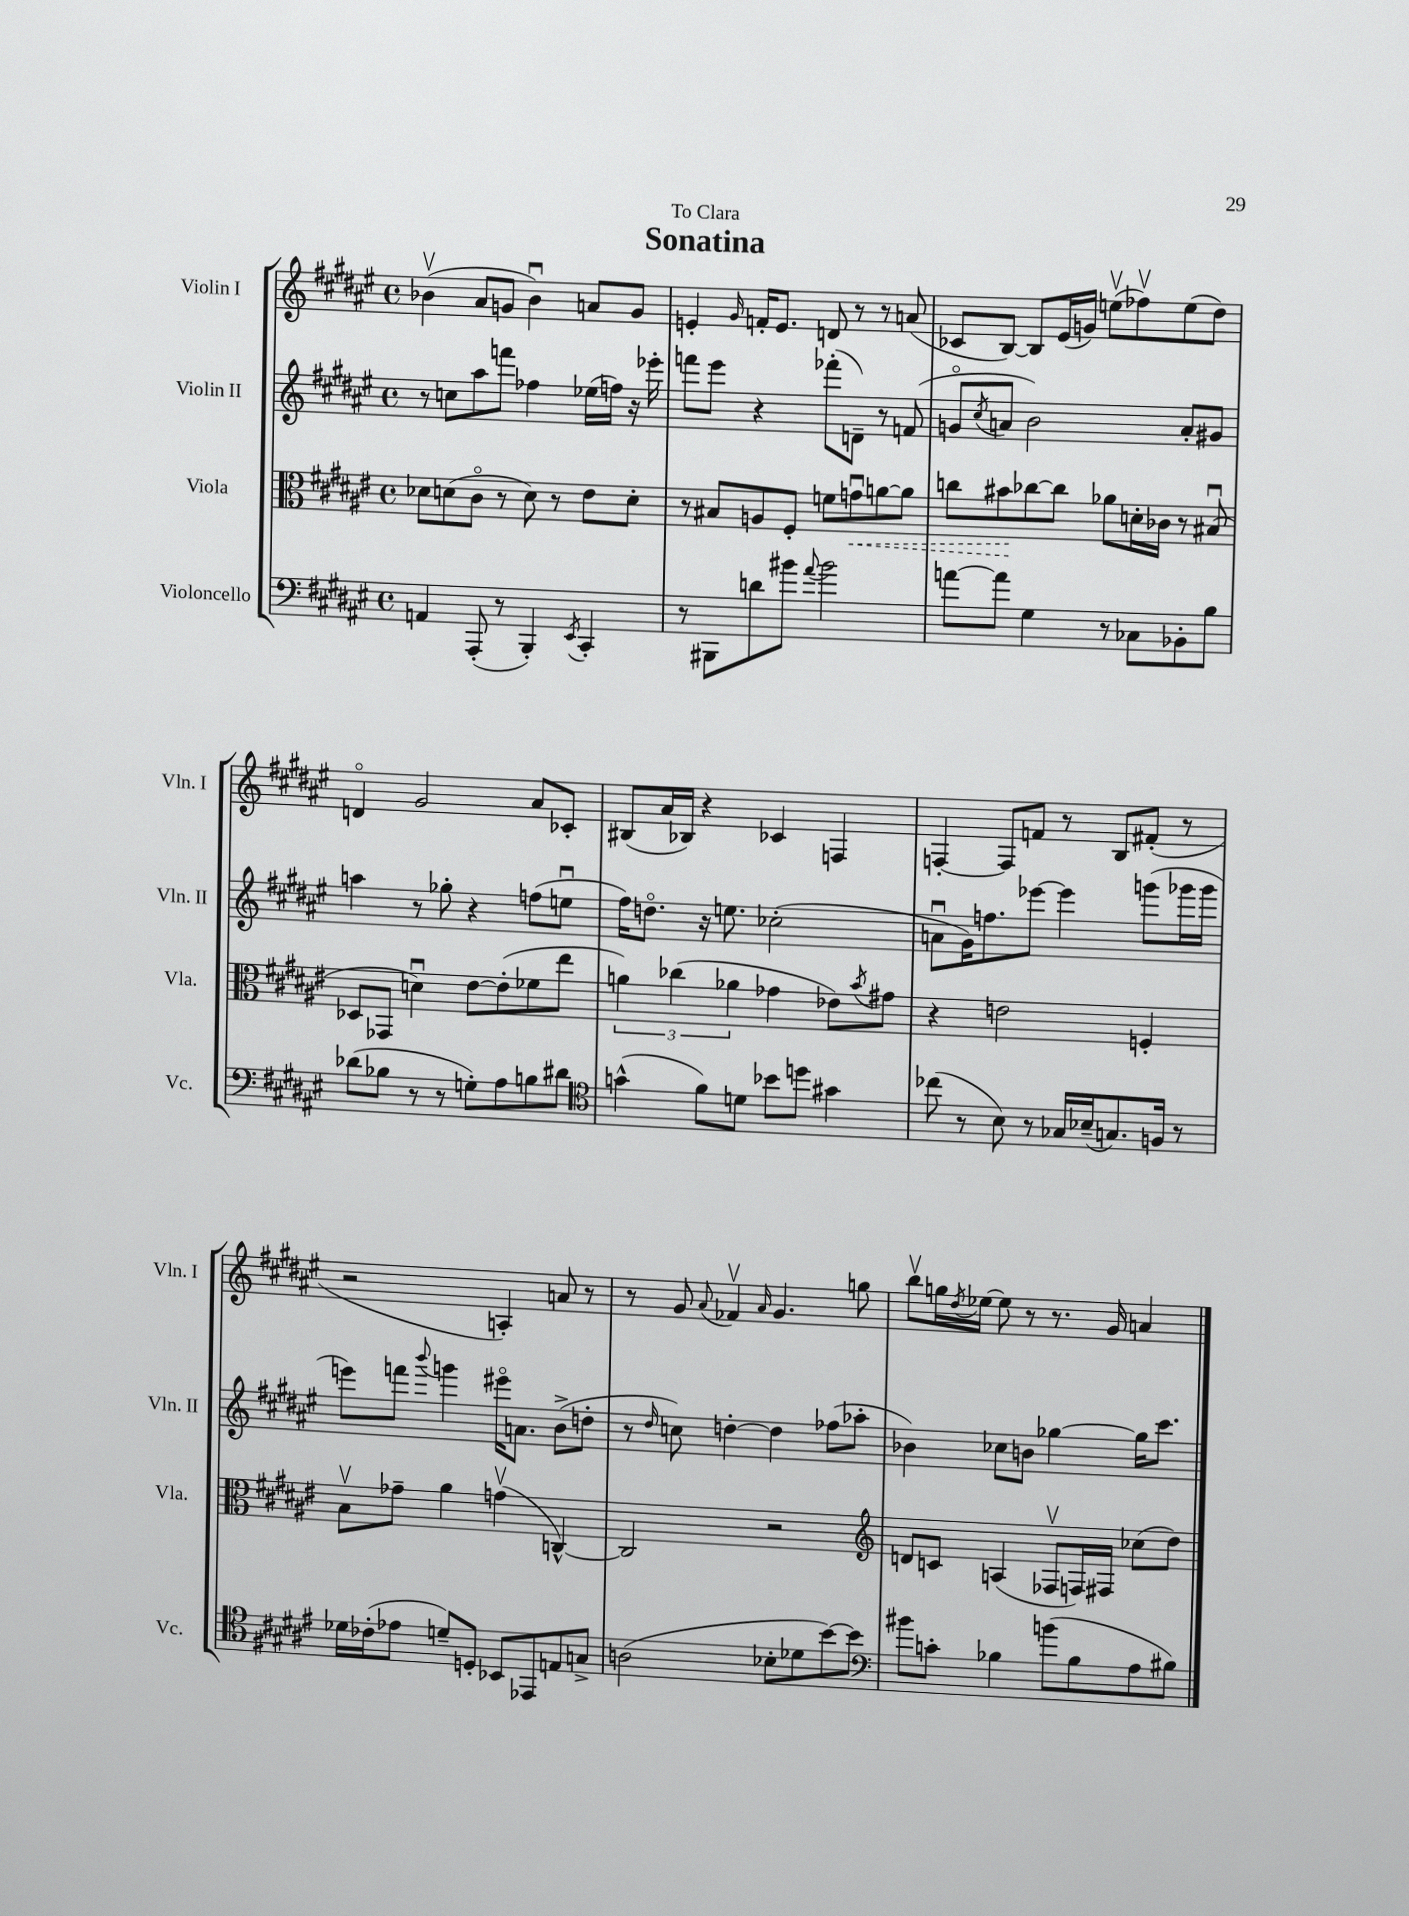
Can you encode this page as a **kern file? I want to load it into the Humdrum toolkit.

**kern	**kern	**dynam	**kern	**kern
*part4	*part3	*part3	*part2	*part1
*staff4	*staff3	*staff3	*staff2	*staff1
*I"Violoncello	*I"Viola	*	*I"Violin II	*I"Violin I
*I'Vc.	*I'Vla.	*	*I'Vln. II	*I'Vln. I
*clefF4	*clefC3	*	*clefG2	*clefG2
*k[f#c#g#d#a#e#]	*k[f#c#g#d#a#e#]	*	*k[f#c#g#d#a#e#]	*k[f#c#g#d#a#e#]
*M4/4	*M4/4	*	*M4/4	*M4/4
*met(c)	*met(c)	*	*met(c)	*met(c)
=1	=1	=1	=1	=1
4AAn/	8d-X\L	.	8r	(4b-Xv\
.	(8dn\	.	8ccn\L	.
(8AAA#'/	8c#\J	.	8aa#\	8a#/L
8r	8r	.	8fffn\J	8gn/J
4BBB'/)	8d\)	.	4ff-X\	4b-u\)
.	8r	.	.	.
8qEE#/	.	.	.	.
4CC#'/	8e#\L	.	(16ee-X\LL	8an/L
.	.	.	16ffn\JJ)	.
.	8d'\J	.	16r	8g/J
.	.	.	16eee-X'\	.
=2	=2	=2	=2	=2
8r	8r	.	8fffn\L	4en'/
8BBB#X\L	8B#X/L	.	8eee#\J	.
.	.	.	.	16qqg#/
8dn\	8An/	.	4r	16fn'/KL
.	.	.	.	8.e/J
8b#X\J	8F#'/J	.	.	.
8qqa#/	.	.	.	.
2b#\	8fn\L	.	(8fff-X'\L	8dn/
!	!	!LO:HP:b	!	!
.	8gnu\	<	8dn~\J)	8r
.	[8an\	.	8r	8r
.	8a\J]	.	(8fn/	(8an/
=3	=3	=3	=3	=3
[8an\L	8ccn\L	.	8gn/L	8c-X/L
.	.	.	8qcc#/	.
8a\J]	8b#X\	.	8an/J	[8B/J)
4G#\	[8cc-X\	[	2b\)	8B/L]
.	8cc-\J]	.	.	(16e#/L
.	.	.	.	16gn/JJ)
8r	8a-X\L	.	.	(8eenv\L
8C-X\L	16dn'\L	.	.	8ff-Xv\)
.	16c-X\JJ	.	.	.
8BB-X'\	8r	.	8a'/L	(8ee\
8B\J	(8B#Xu/	.	8g#X/J	8dd#\J)
!!LO:LB:g=z
=4	=4	=4	=4	=4
(8d-X\L	8D-X/L	.	4aan\	4dn/
8B-X\J	8GG-X/J	.	.	.
8r	4dnu\)	.	8r	2g#/
8r	.	.	8gg-X'\	.
8Gn'\L)	[8e#\L	.	4r	.
8A#\	(8e#'\]	.	.	.
8Bn\	8f-X\	.	(8ffn\L	8a#/L
8d#X\J	8ee#\J	.	8eenu\J	8c-X'/J
=5	=5	=5	=5	=5
*clefC4	*	*	*	*
(4gn^^\	6an\)	.	16ff#\KL)	(8B#X/L
.	.	.	8.ddn\J	.
.	.	.	.	16a#/L
.	(6cc-X\	.	.	.
.	.	.	.	16B-X/JJ)
8f#\L)	.	.	16r	4r
.	.	.	8.een\	.
.	6a-X\	.	.	.
8dn\J	.	.	.	.
8b-X\L	4g-X\	.	(2cc-X'\	4c-X/
8ddn\J	.	.	.	.
4g#X\	8e-X\L)	.	.	4Fn/
.	8qb/	.	.	.
.	8g#X\J	.	.	.
=6	=6	=6	=6	=6
(8cc-X\	4r	.	8anu\L	[4Fn'/
8r	.	.	16g#\K)	.
.	.	.	8.ffn\	.
8B\)	2en\	.	.	8F/L]
8r	.	.	[8eee-X\J	8fn/J
16G-X/LL	.	.	4eee-\]	8r
(16B-X~/J	.	.	.	.
8.Gn/)	.	.	.	8B/L
.	4Fn'/	.	(8gggn\L	(8f#X'/J
16Fn/Jk	.	.	.	.
8r	.	.	16ggg-X\L	8r
.	.	.	16ggg-\JJ	.
!!LO:LB:g=z
=7	=7	=7	=7	=7
16d-X\LL	8Bv\L	.	8eeen\L)	2r
(16c-X'\J	.	.	.	.
8e-X\J	8g-X~\J	.	8fffn\J	.
.	.	.	8qqbbb/	.
8dn~/L)	4a#\	.	4gggn\	.
8Dn'/J	.	.	.	.
8BB-X/L	(4gnv\	.	16eee#X\KL	4An'/)
.	.	.	8.an\J	.
8EE-X/	.	.	.	.
8En/	[4Cn^^/)	.	(8b^\L	8an/
8Gn^/J	.	.	8ddn'\J	8r
=8	=8	=8	=8	=8
(2An\	2C/]	.	8r	8r
.	.	.	16qqdd#/	.
.	.	.	8ccn\)	8g#/
.	.	.	.	8qqa#/
.	.	.	[4ddn'\	4f-Xv/
.	.	.	.	16qqa#/
8B-X'\L	2r	.	4dd\]	4.g#/
8d-X\	.	.	.	.
[8b\)	.	.	(8ff-X\L	.
8b\J]	.	.	8aa-X'\J	8ggn\
=9	=9	=9	=9	=9
*clefF4	*clefG2	*	*	*
8b#X\L	8dn/L	.	4b-X\)	8bbv\L
8cn'\J	8cn/J	.	.	16ggn\L
.	.	.	.	8qdd#/
.	.	.	.	[16ee-X\JJ
4B-X\	(4An/	.	8cc-X\L	8ee-\]
.	.	.	8bn\J	8r
(8bn\L	8F-Xv/L	.	[4gg-X\	8.r
8B-\	16Fn/L)	.	.	.
.	16F#X/JJ	.	.	16g#/
8A#\	(8cc-X\L	.	16gg-\KL]	4an/
.	.	.	8.ccc#\J	.
8B#X\J)	8dd#\J)	.	.	.
==	==	==	==	==
*-	*-	*-	*-	*-
